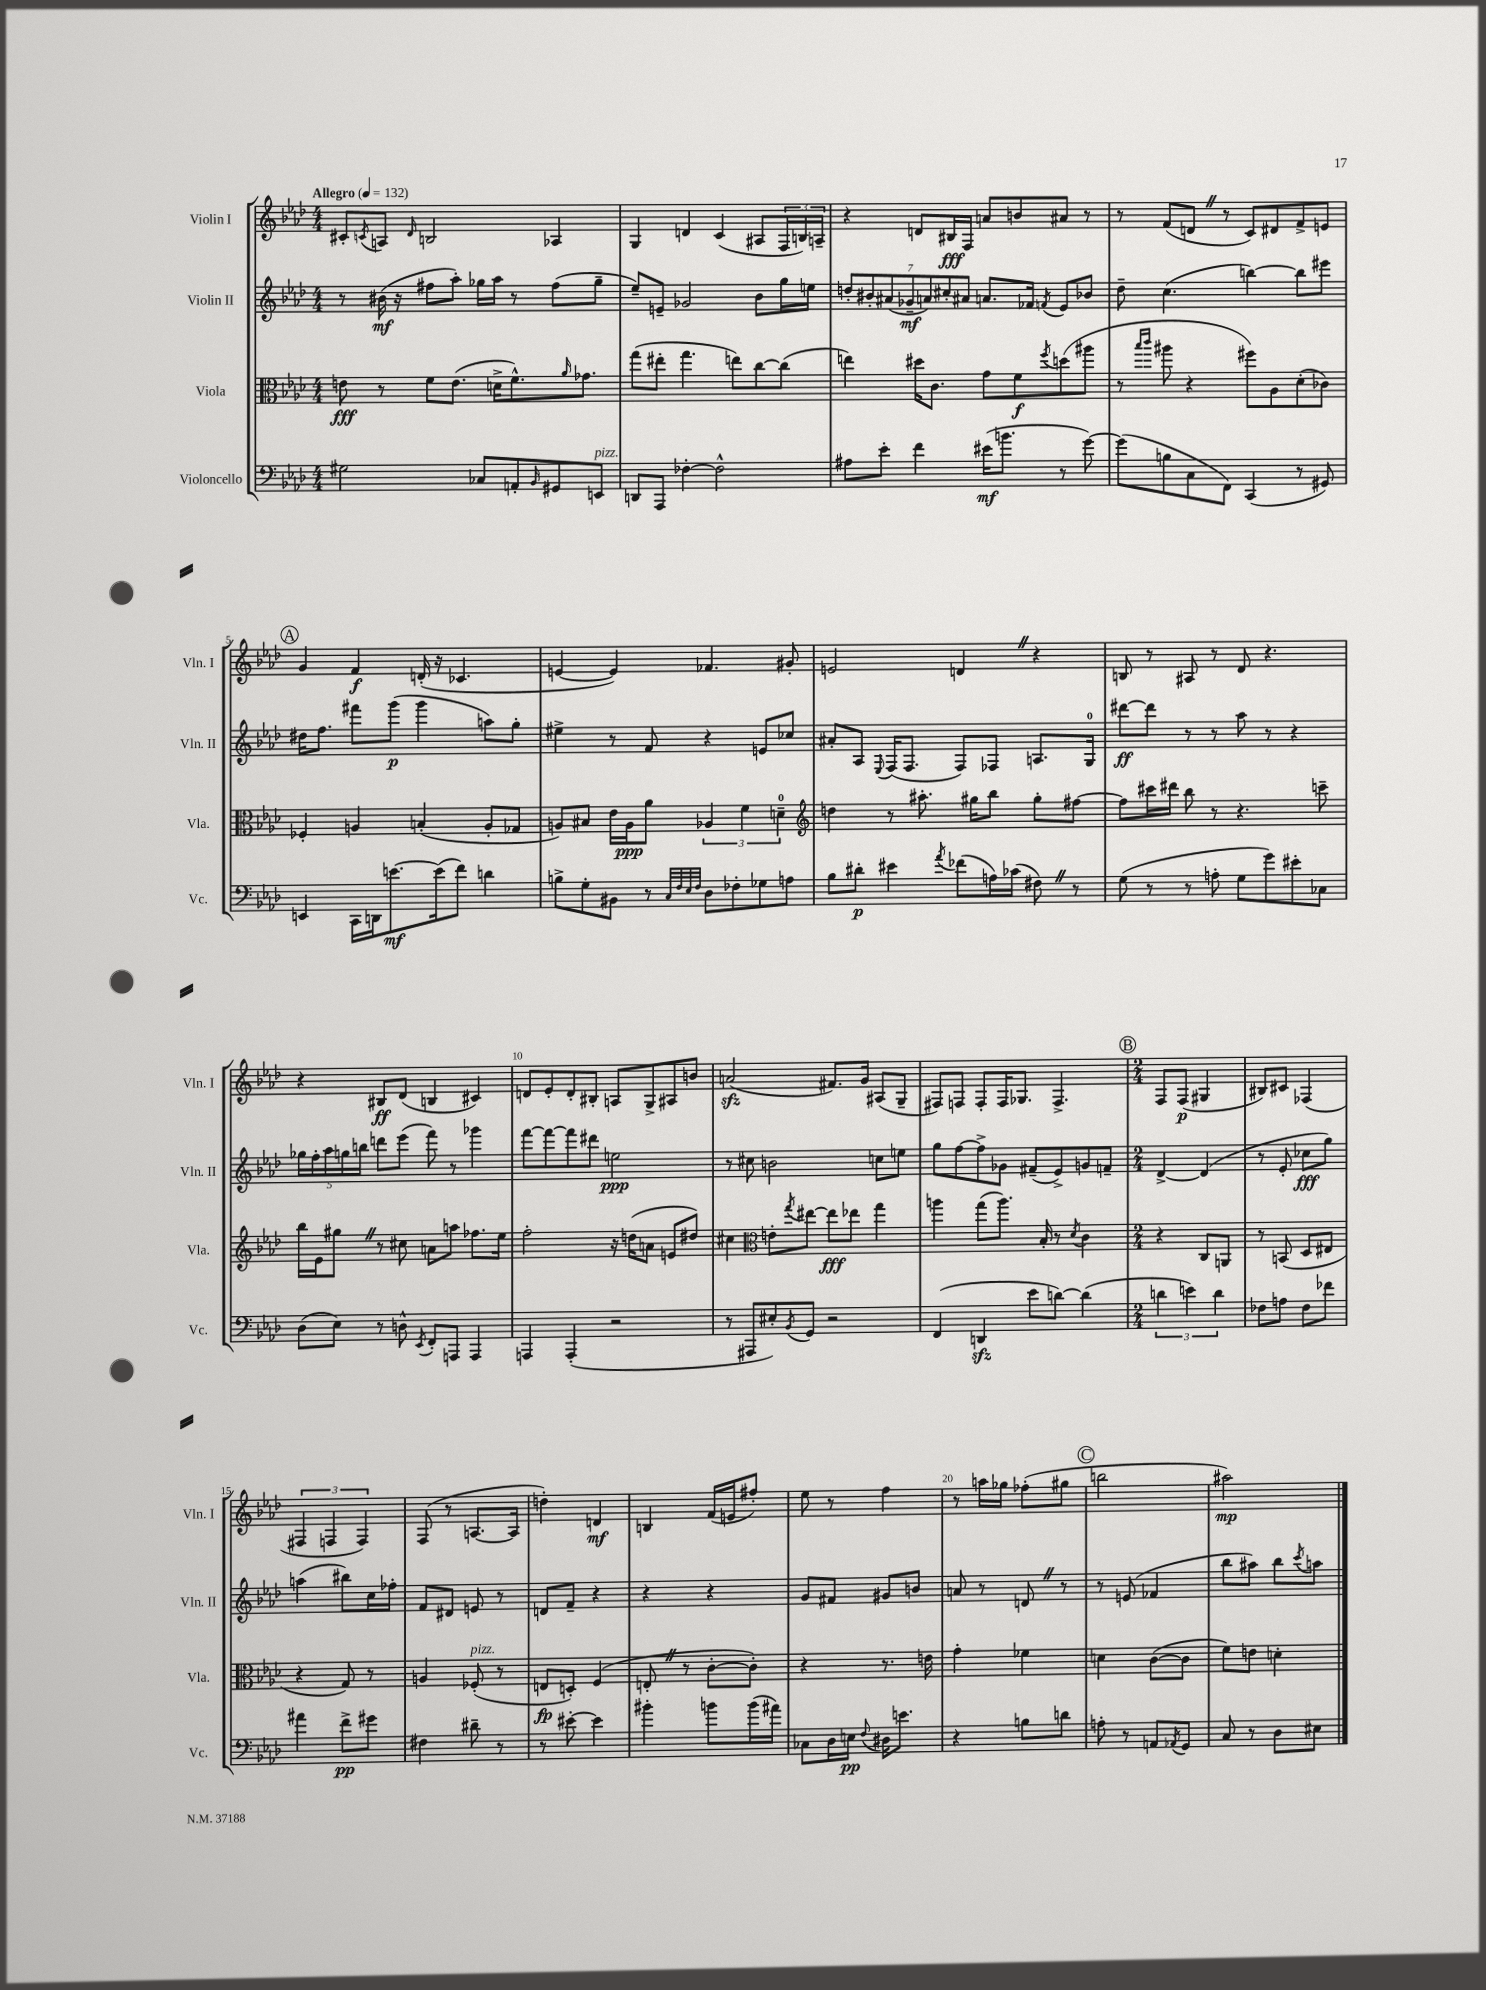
<<
\new StaffGroup <<
\new Staff = "s0" \with { instrumentName = "Violin I" shortInstrumentName = "Vln. I" } {
    \clef treble \key aes \major \numericTimeSignature \time 4/4 \tempo "Allegro" 4 = 132
    cis'8-. \acciaccatura { c'8 } a8 \grace { des'16 } b2 aes4 |
    g4 d'4 c'4( ais8 \tuplet 3/2 { f16 b16) a16-- } |
    r4 d'8 bis16\fff f16 a'8 b'8 ais'8 r8 |
    r8 f'8( d'8 \once \override BreathingSign.text = \markup { \musicglyph "scripts.caesura.straight" } \breathe r8 c'8) dis'8 f'8-> e'8 |
    \mark \markup { \circle "A" } g'4 f'4\f d'16-.( r16 ces'4. |
    e'4~ e'4) fes'4. gis'8-. |
    e'2 d'4 \once \override BreathingSign.text = \markup { \musicglyph "scripts.caesura.straight" } \breathe r4 |
    b8 r8 ais8 r8 des'8 r4. |
    r4 bis8\ff des'8( b4 cis'4) |
    d'8 ees'8-. d'8-. bis8-. a8 g8-> ais8 b'8 |
    a'2\sfz( fis'8.) g'16 ais8( g8-- |
    fis8) f8 f8-. f16 ges8. f4.-> |
    \mark \markup { \circle "B" } \numericTimeSignature \time 2/4 f8 f8\p( gis4 |
    bis8) cis'8 fes4( |
    \tuplet 3/2 { fis4 f4 f4) } |
    f8( r8 a8.~ a16 |
    d''4-.) d'4\mf |
    b4 f'16( e'16 fis''8-.) |
    ees''8 r8 f''4 |
    r8 a''16 ges''16 fes''8-.( gis''8 |
    \mark \markup { \circle "C" } b''2 |
    ais''2\mp) \bar "|." |
}
\new Staff = "s1" \with { instrumentName = "Violin II" shortInstrumentName = "Vln. II" } {
    \clef treble \key aes \major \numericTimeSignature \time 4/4
    r8 bis'16\mf( r16 fis''8 aes''8-.) ges''16 aes''16 r8 fis''8( ges''8-- |
    ees''8--) e'8-- ges'2 bes'8 g''16 e''16 |
    \tuplet 7/4 { d''8-. bis'8-. ais'8( ges'8--\mf a'8) cis''8-. ais'8 } a'8. fes'16 \acciaccatura { f'8 } ees'8 bes'8 |
    des''8-- c''4.( b''4~) b''8 eis'''8 |
    \mark \markup { \circle "A" } dis''16 f''8. fis'''8 g'''8\p( g'''4 a''8) g''8-. |
    eis''4-> r8 f'8 r4 e'8 ces''8 |
    ais'8-. aes8 \appoggiatura { ees8 } f16( f8. f8) fes8 a8. g16-0 |
    dis'''8~\ff dis'''8 r8 r8 aes''8 r8 r4 |
    \tuplet 5/4 { ges''16 f''16-. aes''16 g''16 b''16 } d'''8 ees'''8( f'''8) r8 ges'''4 |
    f'''8~ f'''8~ f'''8 dis'''8 e''2\ppp |
    r8 cis''8 b'2 c''8 e''8 |
    g''8 f''8~ f''8-> ges'8 fis'8--( ees'8->) g'8 f'8-- |
    \mark \markup { \circle "B" } \numericTimeSignature \time 2/4 des'4~-> des'4( |
    r8 ees'8-. ces''8\fff g''8) |
    a''4( bis''8) c''16 fes''16-. |
    f'8 dis'8 e'8 r8 |
    d'8 f'8-- r4 |
    r4 r4 |
    g'8 fis'8 gis'8 b'8 |
    a'8 r8 d'8 \once \override BreathingSign.text = \markup { \musicglyph "scripts.caesura.straight" } \breathe r8 |
    \mark \markup { \circle "C" } r8 e'8( fes'4 |
    bes''8 ais''8) bes''8 \acciaccatura { c'''8 } a''8 \bar "|." |
}
\new Staff = "s2" \with { instrumentName = "Viola" shortInstrumentName = "Vla." } {
    \clef alto \key aes \major \numericTimeSignature \time 4/4
    e'8\fff r8 f'8 e'8.( d'16-> f'8.-^) \grace { aes'16 } ges'8. |
    g''8( eis''8-. g''4. e''8) c''8~ c''8( |
    e''4) dis''16 c'8. g'8 f'8\f \acciaccatura { f''8 } d''8( ais''8 |
    r8 \grace { bes''16 c'''16 } ais''8 r4 fis''8) aes8 des'8-.( ces'8) |
    \mark \markup { \circle "A" } fes4-. a4 b4-.( a8-. ges8 |
    a8) bis8 ees'16 a16\ppp aes'8 \tuplet 3/2 { aes4 f'4 d'4-0-- } |
    \clef treble d''4 r8 ais''8.-. gis''16 bes''8 gis''8-. fis''8~ |
    fis''8 cis'''16 dis'''16 bes''8 r8 r4. c'''8-- |
    bes''16 ees'16 gis''8 \once \override BreathingSign.text = \markup { \musicglyph "scripts.caesura.straight" } \breathe r8 cis''8 a'8 a''8 fes''8. ees''16 |
    f''2-. r16 d''16( a'8 e'8 dis''8) |
    cis''4 \clef alto e'8-. \acciaccatura { g''8 } eis''8~ eis''8\fff ees''8 g''4 |
    a''4 g''8( a''8.) bes16-. r8 \acciaccatura { des'8 } c'4 |
    \mark \markup { \circle "B" } \numericTimeSignature \time 2/4 r4 c8 a,8 |
    r8 b,8( des8 eis8 |
    r4 g8) r8 |
    a4 fes8-.^\markup { \italic "pizz." }( r8 |
    e8\fp d8-.) f4( |
    e8-. \once \override BreathingSign.text = \markup { \musicglyph "scripts.caesura.straight" } \breathe r8 c'8~-. c'8-.) |
    r4 r8. e'16 |
    g'4-. fes'4 |
    \mark \markup { \circle "C" } d'4 c'8~( c'8 |
    f'8) e'8 d'4-. \bar "|." |
}
\new Staff = "s3" \with { instrumentName = "Violoncello" shortInstrumentName = "Vc." } {
    \clef bass \key aes \major \numericTimeSignature \time 4/4
    gis2 ces8 a,8-. \grace { bes,16 } gis,8 e,8^\markup { \italic "pizz." } |
    d,8 aes,,8 fes4~-. fes2-^ |
    ais8 ees'8-. f'4 eis'16\mf( b'8. r8 g'8~) |
    g'8( b8 c8 f,8) c,4( r8 gis,8) |
    \mark \markup { \circle "A" } e,4 c,16 d,16 e'8.~\mf e'16( f'8) d'4 |
    b8-> g8-. bis,8 r8 \grace { c32 f32 ees32 f32 } des8 fes8-. ges8 a8 |
    bes8 dis'8-.\p eis'4 \acciaccatura { aes'8 } fes'8( a16) ces'16( fis8) \once \override BreathingSign.text = \markup { \musicglyph "scripts.caesura.straight" } \breathe r8 |
    g8( r8 r8 a8-. g8 g'8) eis'8-. ces8 |
    des8( ees8) r8 d8-^ \acciaccatura { ees,8 } f,8-. a,,8 a,,4 |
    a,,4 a,,4-.( r2 |
    r8 ais,,8 eis8-.) \acciaccatura { bes,8 } g,8 r2 |
    f,4( d,4\sfz ees'8 d'8~) d'4( |
    \mark \markup { \circle "B" } \numericTimeSignature \time 2/4 \tuplet 3/2 { d'4 e'4) d'4 } |
    fes8 a8 fes8 fes'8 |
    ais'4 f'8->\pp gis'8 |
    fis4 dis'8-- r8 |
    r8 eis'8~-. eis'4 |
    bis'4-. b'8 b'16( ais'16) |
    ces8 des16 e16\pp \appoggiatura { f8 } dis16 e'8. |
    r4 b8 d'8 |
    \mark \markup { \circle "C" } a8-. r8 a,8 \acciaccatura { aes,8 } g,8 |
    c8 r8 des8 eis8 \bar "|." |
}
>>
>>
\layout { \context { \Score \override BarNumber.break-visibility = ##(#f #t #t) barNumberVisibility = #(every-nth-bar-number-visible 5) } }
